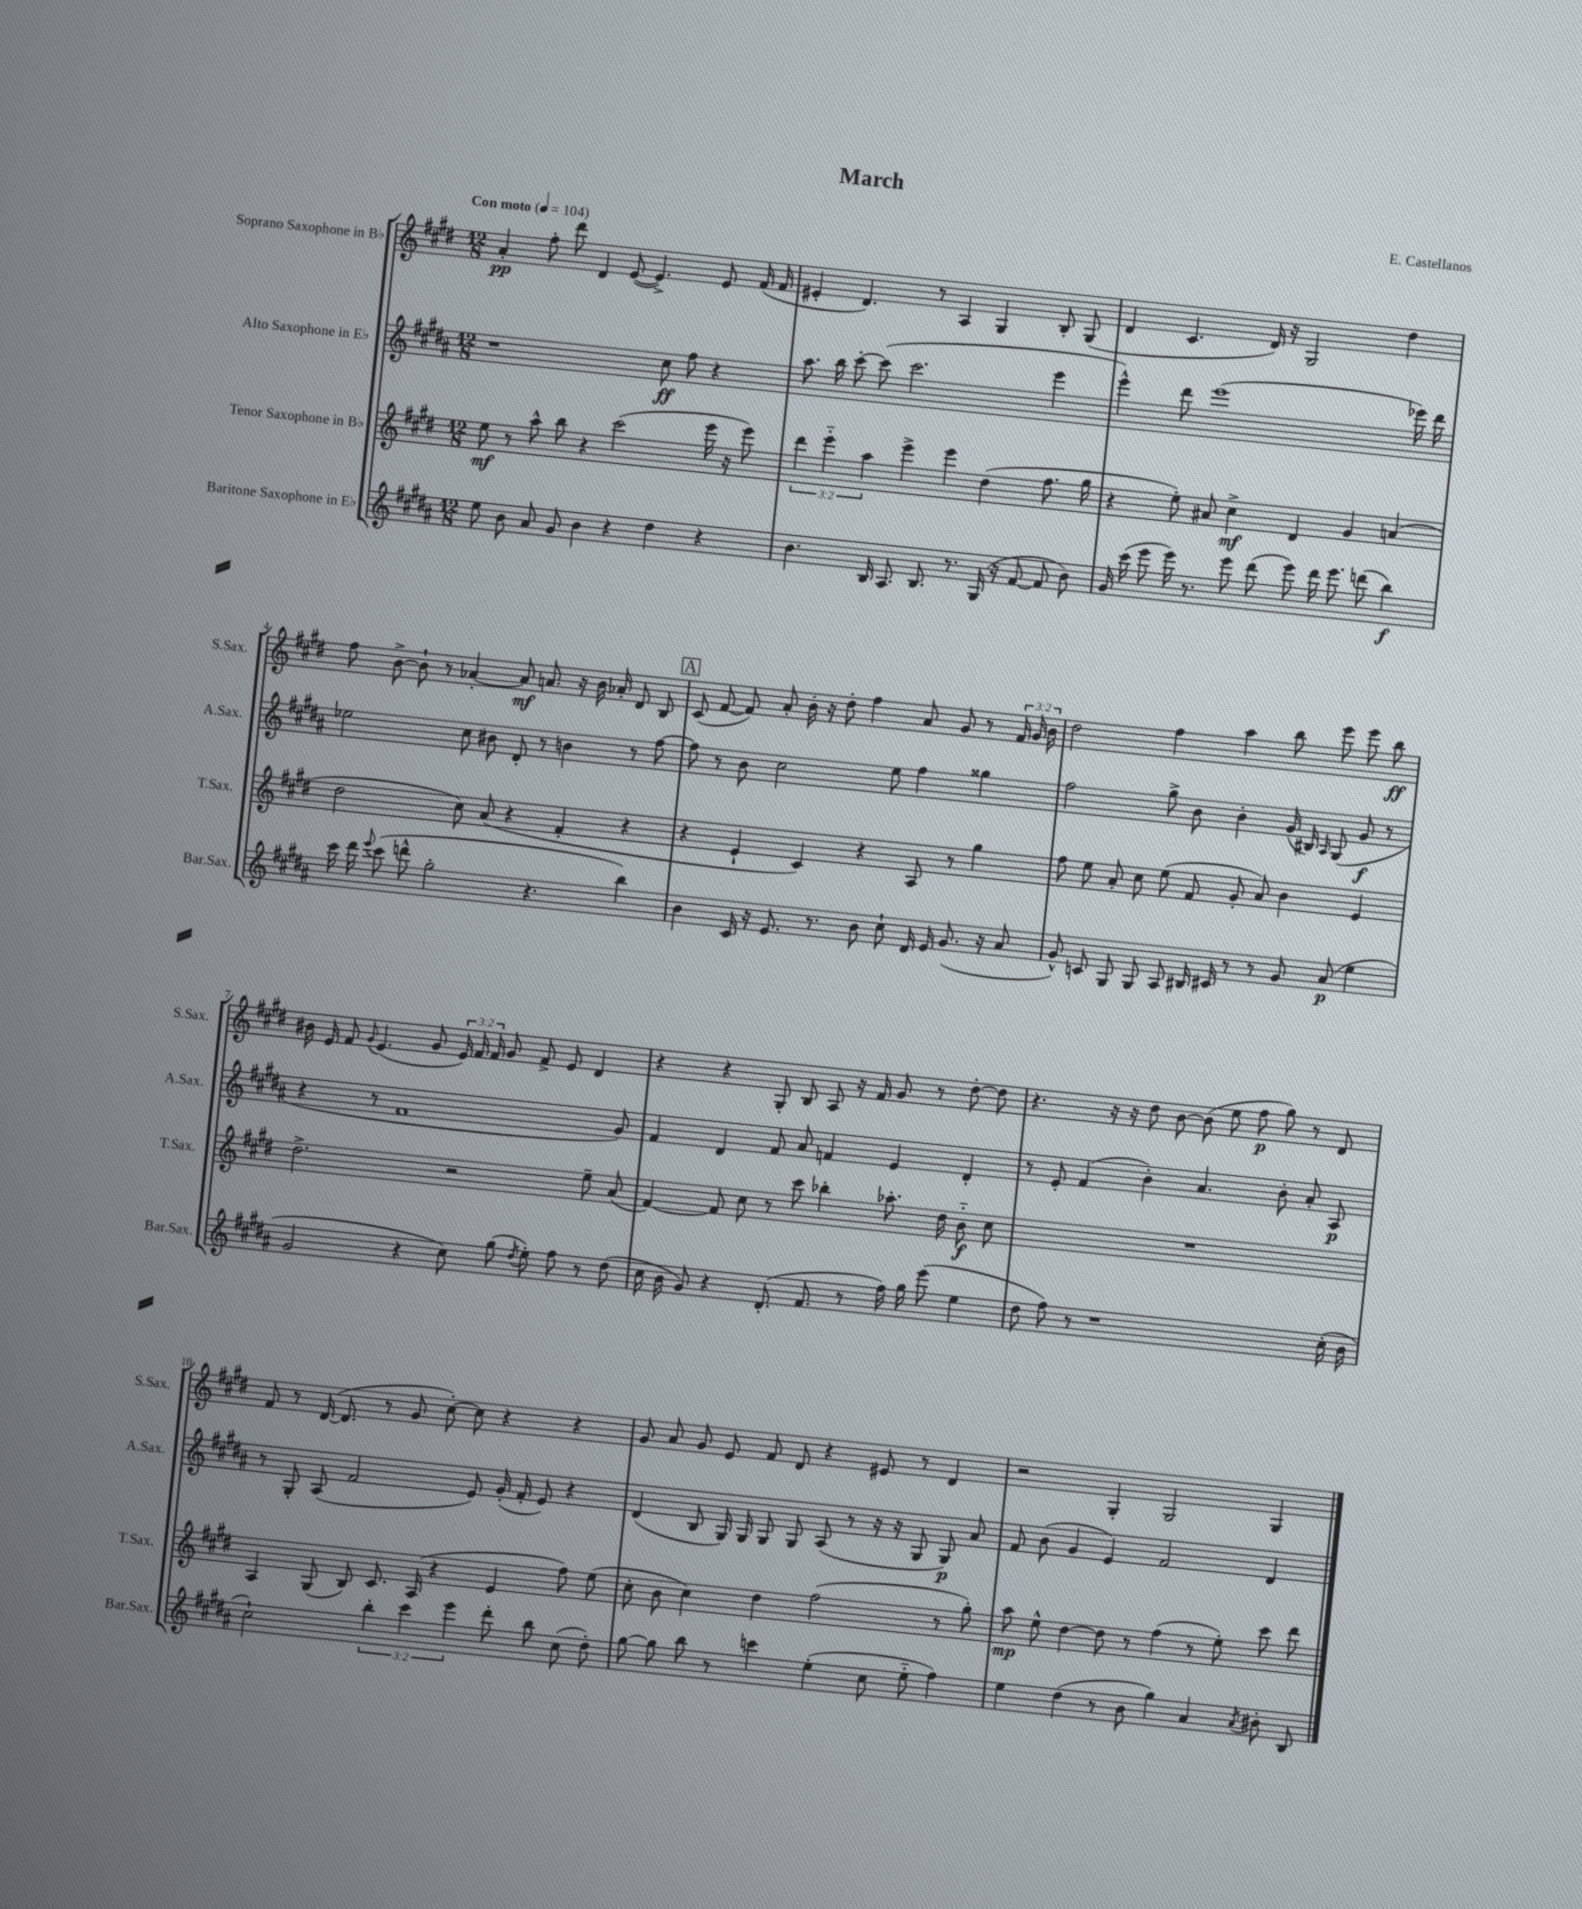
\header { title = "March" composer = "E. Castellanos" }
<<
\new StaffGroup <<
\new Staff = "s0" \with { instrumentName = "Soprano Saxophone in Bb" shortInstrumentName = "S.Sax." } {
    \clef treble \key e \major \numericTimeSignature \time 12/8 \override Staff.TupletNumber.text = #tuplet-number::calc-fraction-text \tempo "Con moto" 4 = 104
    \autoBeamOff a'4-.\pp fis''8-. dis'''8 dis'4 e'8~( e'4.->) e'8 fis'16( fis'16 |
    eis'4-. dis'4.) r8 a4 gis4 b8-. gis8( |
    dis'4 cis'4. dis'16) r16 gis2 dis''4 |
    fis''8 b'8~-> b'8-! r8 aes'4~-. aes'8\mf a'8. r16 b'16 aes'16-. dis'8 b8 |
    \mark \markup { \box "A" } cis'8( fis'8~ fis'8) a'8-. b'16-. r16 dis''8-. fis''4 a'8 gis'8 r8 \tuplet 3/2 { fis'16 gis'16 b'16 } |
    dis''2 fis''4 a''4 b''8 e'''8 e'''8 b''8\ff |
    bis'16 e'16 fis'8 \appoggiatura { gis'8 } e'4.( gis'8 \tuplet 3/2 { e'16) fis'16 fis'16 } gis'8 fis'8-> e'8 dis'4 |
    r4 r4 gis8-. b8 a8 r16 fis'16 gis'8 r8 dis''8~-. dis''8 |
    r4. r16 r16 dis''8 b'8~ b'8( e''8 fis''8\p gis''8) r8 dis'8 |
    fis'8 r8 dis'16~( dis'8. r8 gis'8 cis''8~-.) cis''8 r4 r4 |
    gis'8 a'8 gis'8 e'8 fis'8 dis'8 r4 eis'8 r8 dis'4 |
    r2 gis4-. gis2 gis4 \bar "|." |
}
\new Staff = "s1" \with { instrumentName = "Alto Saxophone in Eb" shortInstrumentName = "A.Sax." } {
    \clef treble \key b \major \numericTimeSignature \time 12/8
    \autoBeamOff r1 cis''8\ff fis''8 r4 |
    ais''8. b''16 cis'''8~-. cis'''8( cis'''2. e'''4 |
    e'''4-^) dis'''8 e'''1( ees'''16) dis'''16 |
    ees''2 cis''8 bis'8 dis'8-. r8 b'4 r8 fis''8~ |
    \mark \markup { \box "A" } fis''8 r8 b'8 cis''2 e''8 fis''4 gisis''4 |
    fis''2 gis''8-> b'8 b'4-. gis'16( bis16) \grace { ais16 } gis8( gis'8\f r8 |
    r4 r8 fis'1 gis'8) |
    fis'4 dis'4 fis'8 ais'8 f'4 e'4 dis'4-. |
    r8 e'8-. fis'4( b'4-.) ais'4. b'8-. ais'8-. ais8\p |
    r8 gis8-. ais8( fis'2 e'8) gis'16-.( fis'16-. e'8) r4 |
    dis'4( b8 gis16) gis16 gis8 gis8 ais8( r8 r16 r16 gis8 gis8\p) ais'8 |
    fis'8 b'8( gis'4 e'4) fis'2 dis'4 \bar "|." |
}
\new Staff = "s2" \with { instrumentName = "Tenor Saxophone in Bb" shortInstrumentName = "T.Sax." } {
    \clef treble \key e \major \numericTimeSignature \time 12/8 \override Staff.TupletNumber.text = #tuplet-number::calc-fraction-text
    \autoBeamOff e''8\mf r8 a''8-^ b''8 r4 cis'''2( e'''16 r16 e'''8) |
    \tuplet 3/2 { dis'''4 e'''4-_ a''4 } e'''4-> e'''4 dis''4( fis''8. gis''16 |
    r4 e''8-.) ais'8 cis''4->\mf dis'4 gis'4 a'4( |
    dis''2 cis''8) a'8( r4 fis'4-. r4 |
    \mark \markup { \box "A" } r4 e'4-! cis'4) r4 a8 r8 gis''4 |
    fis''8 e''8 a'8-. cis''8 e''8( fis'8 gis'8-. a'8) b'4 e'4 |
    dis''2.-> r2 e''8-- a'8( |
    fis'4~) fis'8 cis''8 r8 cis'''8 bes''4-. aes''8.-. dis''16 b'8-_\f cis''8 |
    R1. |
    a4 gis8( b8) cis'8. a16( r4 e'4 fis''8) e''8( |
    cis''8-. b'8 cis''4) dis''4 fis''2( r8 gis''8-.) |
    a''8\mp e''8-^ dis''4~ dis''8 r8 fis''4( r8 e''8-.) cis'''8 dis'''8 \bar "|." |
}
\new Staff = "s3" \with { instrumentName = "Baritone Saxophone in Eb" shortInstrumentName = "Bar.Sax." } {
    \clef treble \key b \major \numericTimeSignature \time 12/8 \override Staff.TupletNumber.text = #tuplet-number::calc-fraction-text
    \autoBeamOff e''8 b'8 ais'8 gis'8 b'4 r4 dis''4 r4 |
    b'4. b16 ais8. b8. r8. gis16( r16 fis'8~ fis'8 b'8) |
    gis'16 cis'''16( e'''8 e'''16) r8. e'''8 dis'''8( e'''8) dis'''16 e'''8. d'''8( b''4\f) |
    cis'''16 dis'''16 \appoggiatura { e'''8 } cis'''8( d'''8-^ gis''2-. r4. b''4) |
    \mark \markup { \box "A" } b'4 cis'16 r16 e'8. r8. b'8 cis''8-! dis'16 e'16 gis'8.( r16 ais'8 |
    gis'8-^) c'8 gis8 gis8 ais8 bis16 cis'16 r8 r8 gis'8 ais'8\p( e''4 |
    gis'2 r4 cis''8) gis''8( \acciaccatura { dis''8 } e''8-.) fis''8 r8 dis''8( |
    cis''16 b'16 gis'8) r4 dis'8.-.( fis'8. r8 fis''16) gis''16 e'''8( e''4 |
    dis''8 fis''8) r8 r1 cis''16-.( b'16 |
    cis''2-!) \tuplet 3/2 { b''4-. cis'''4 e'''4 } dis'''8-. b''8 cis''8( dis''8-.) |
    gis''8~ gis''8 b''8 r8 c'''4 e''4-.( cis''8 e''8-_ fis''4) |
    e''4 dis''4( r8 b'8 gis''4) ais'4 \acciaccatura { ais'8 } bis'8-. b8 \bar "|." |
}
>>
>>
